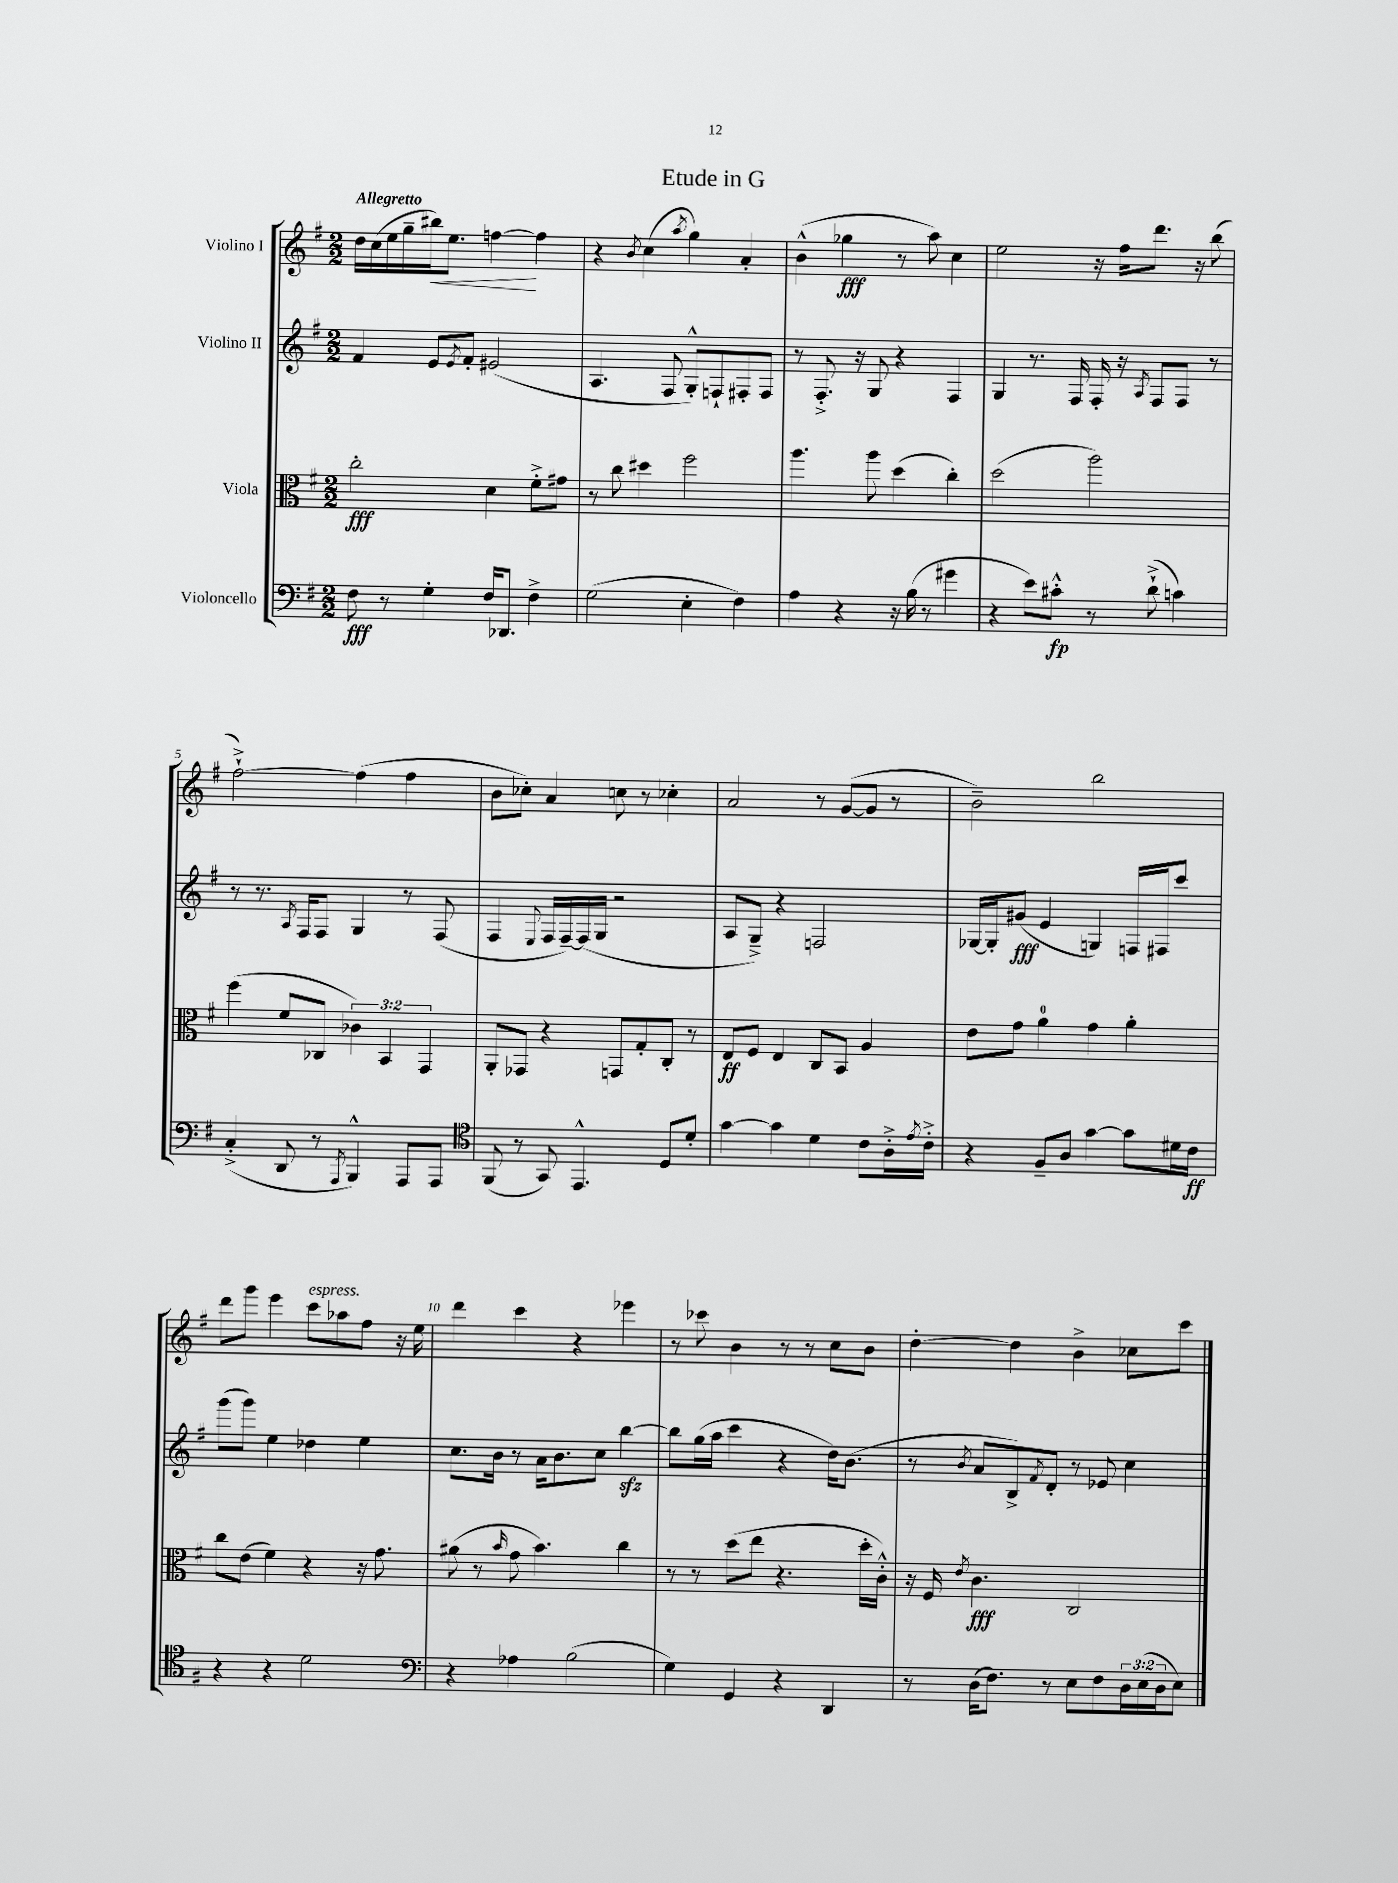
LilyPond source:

\header { title = "Etude in G" }
<<
\new StaffGroup <<
\new Staff = "s0" \with { instrumentName = "Violino I" } {
    \clef treble \key g \major \numericTimeSignature \time 2/2 \tempo "Allegretto"
    d''16 c''16( e''16 g''16-- bis''16\<) e''8. f''4~\! f''4 |
    r4 \acciaccatura { b'8 } c''4( \acciaccatura { a''8 } g''4) a'4-. |
    b'4-^( ges''4\fff r8 a''8) c''4 |
    e''2 r16 fis''16 d'''8. r16 b''8( |
    fis''2~-!->) fis''4( fis''4 |
    b'8 ces''8-.) a'4 c''8 r8 ces''4-. |
    a'2 r8 g'8~( g'8 r8 |
    b'2--) b''2 |
    d'''8 g'''8 e'''4 c'''8^\markup { \italic "espress." } aes''8 fis''8 r16 e''16 |
    d'''4 c'''4 r4 ees'''4 |
    r8 ces'''8 b'4 r8 r8 c''8 b'8 |
    d''4~-. d''4 b'4-> ces''8 c'''8 \bar "|." |
}
\new Staff = "s1" \with { instrumentName = "Violino II" } {
    \clef treble \key g \major \numericTimeSignature \time 2/2
    fis'4 e'8 \acciaccatura { e'8 } fis'8-. eis'2( |
    a4. fis8 g8-.-^) f8-! fis8-. fis8 |
    r8 fis8.-.-> r16 g8 r4 fis4 |
    g4 r8. fis16 fis16-. r16 \acciaccatura { a8 } fis8 fis8 r8 |
    r8 r8. \acciaccatura { a8 } fis16 fis8 g4 r8 fis8( |
    fis4 \appoggiatura { e8 } fis16 fis16~--) fis16( g16 r2 |
    a8 g8--->) r4 f2 |
    ges16~ ges16-. gis'8\fff( e'4 g4) f16 fis16 c'''8 |
    g'''8( g'''8) e''4 des''4 e''4 |
    c''8. b'16 r8 a'16 b'8. c''8 b''4~\sfz |
    b''8 g''16( a''16 c'''4 r4 d''16) b'8.( |
    r8 \acciaccatura { b'8 } a'8 b8->) \acciaccatura { fis'8 } d'8-. r8 ees'8 c''4 \bar "|." |
}
\new Staff = "s2" \with { instrumentName = "Viola" } {
    \clef alto \key g \major \numericTimeSignature \time 2/2 \override Staff.TupletNumber.text = #tuplet-number::calc-fraction-text
    c''2-.\fff d'4 fis'8-.-> gis'8 |
    r8 c''8 dis''4 fis''2 |
    a''4. a''8 d''4( c''4-.) |
    d''2( a''2) |
    fis''4( fis'8 ces8 \tuplet 3/2 { ces'4) b,4 g,4 } |
    a,8-. ges,8 r4 g,8 g8-. c8-. r8 |
    e8\ff fis8 e4 c8 b,8 a4 |
    e'8 g'8 a'4-0 g'4 a'4-. |
    c''8 e'8( fis'4) r4 r16 g'8. |
    ais'8( r8 \grace { b'16 } g'8 b'4.) c''4 |
    r8 r8 d''8( e''8 r4. d''16-. c'16-.-^) |
    r16 fis16 \acciaccatura { e'8 } c'4.\fff c2 \bar "|." |
}
\new Staff = "s3" \with { instrumentName = "Violoncello" } {
    \clef bass \key g \major \numericTimeSignature \time 2/2 \override Staff.TupletNumber.text = #tuplet-number::calc-fraction-text
    fis8\fff r8 g4-. fis16 des,8. fis4-> |
    g2( e4-. fis4) |
    a4 r4 r16 b16( r8 gis'4 |
    r4 e'8) cis'8-.-^\fp r8 d'8-!->( c'4) |
    c4-.->( d,8 r8 \acciaccatura { a,,8 } b,,4-^) a,,8 a,,8 |
    \clef tenor fis,8( r8 g,8) e,4.-^ d8 d'8-. |
    g'4~ g'4 d'4 c'8 a16-.-> \acciaccatura { e'8 } c'16-.-> |
    r4 fis8-- a8 g'4~ g'8 dis'16 c'16\ff |
    r4 r4 d'2 |
    \clef bass r4 aes4 b2( |
    g4) g,4 r4 d,4 |
    r8 d16( fis8.) r8 e8 fis8 \tuplet 3/2 { d16 e16( d16 } e8) \bar "|." |
}
>>
>>
\layout { \context { \Score \override BarNumber.break-visibility = ##(#f #t #t) barNumberVisibility = #(every-nth-bar-number-visible 5) } }
